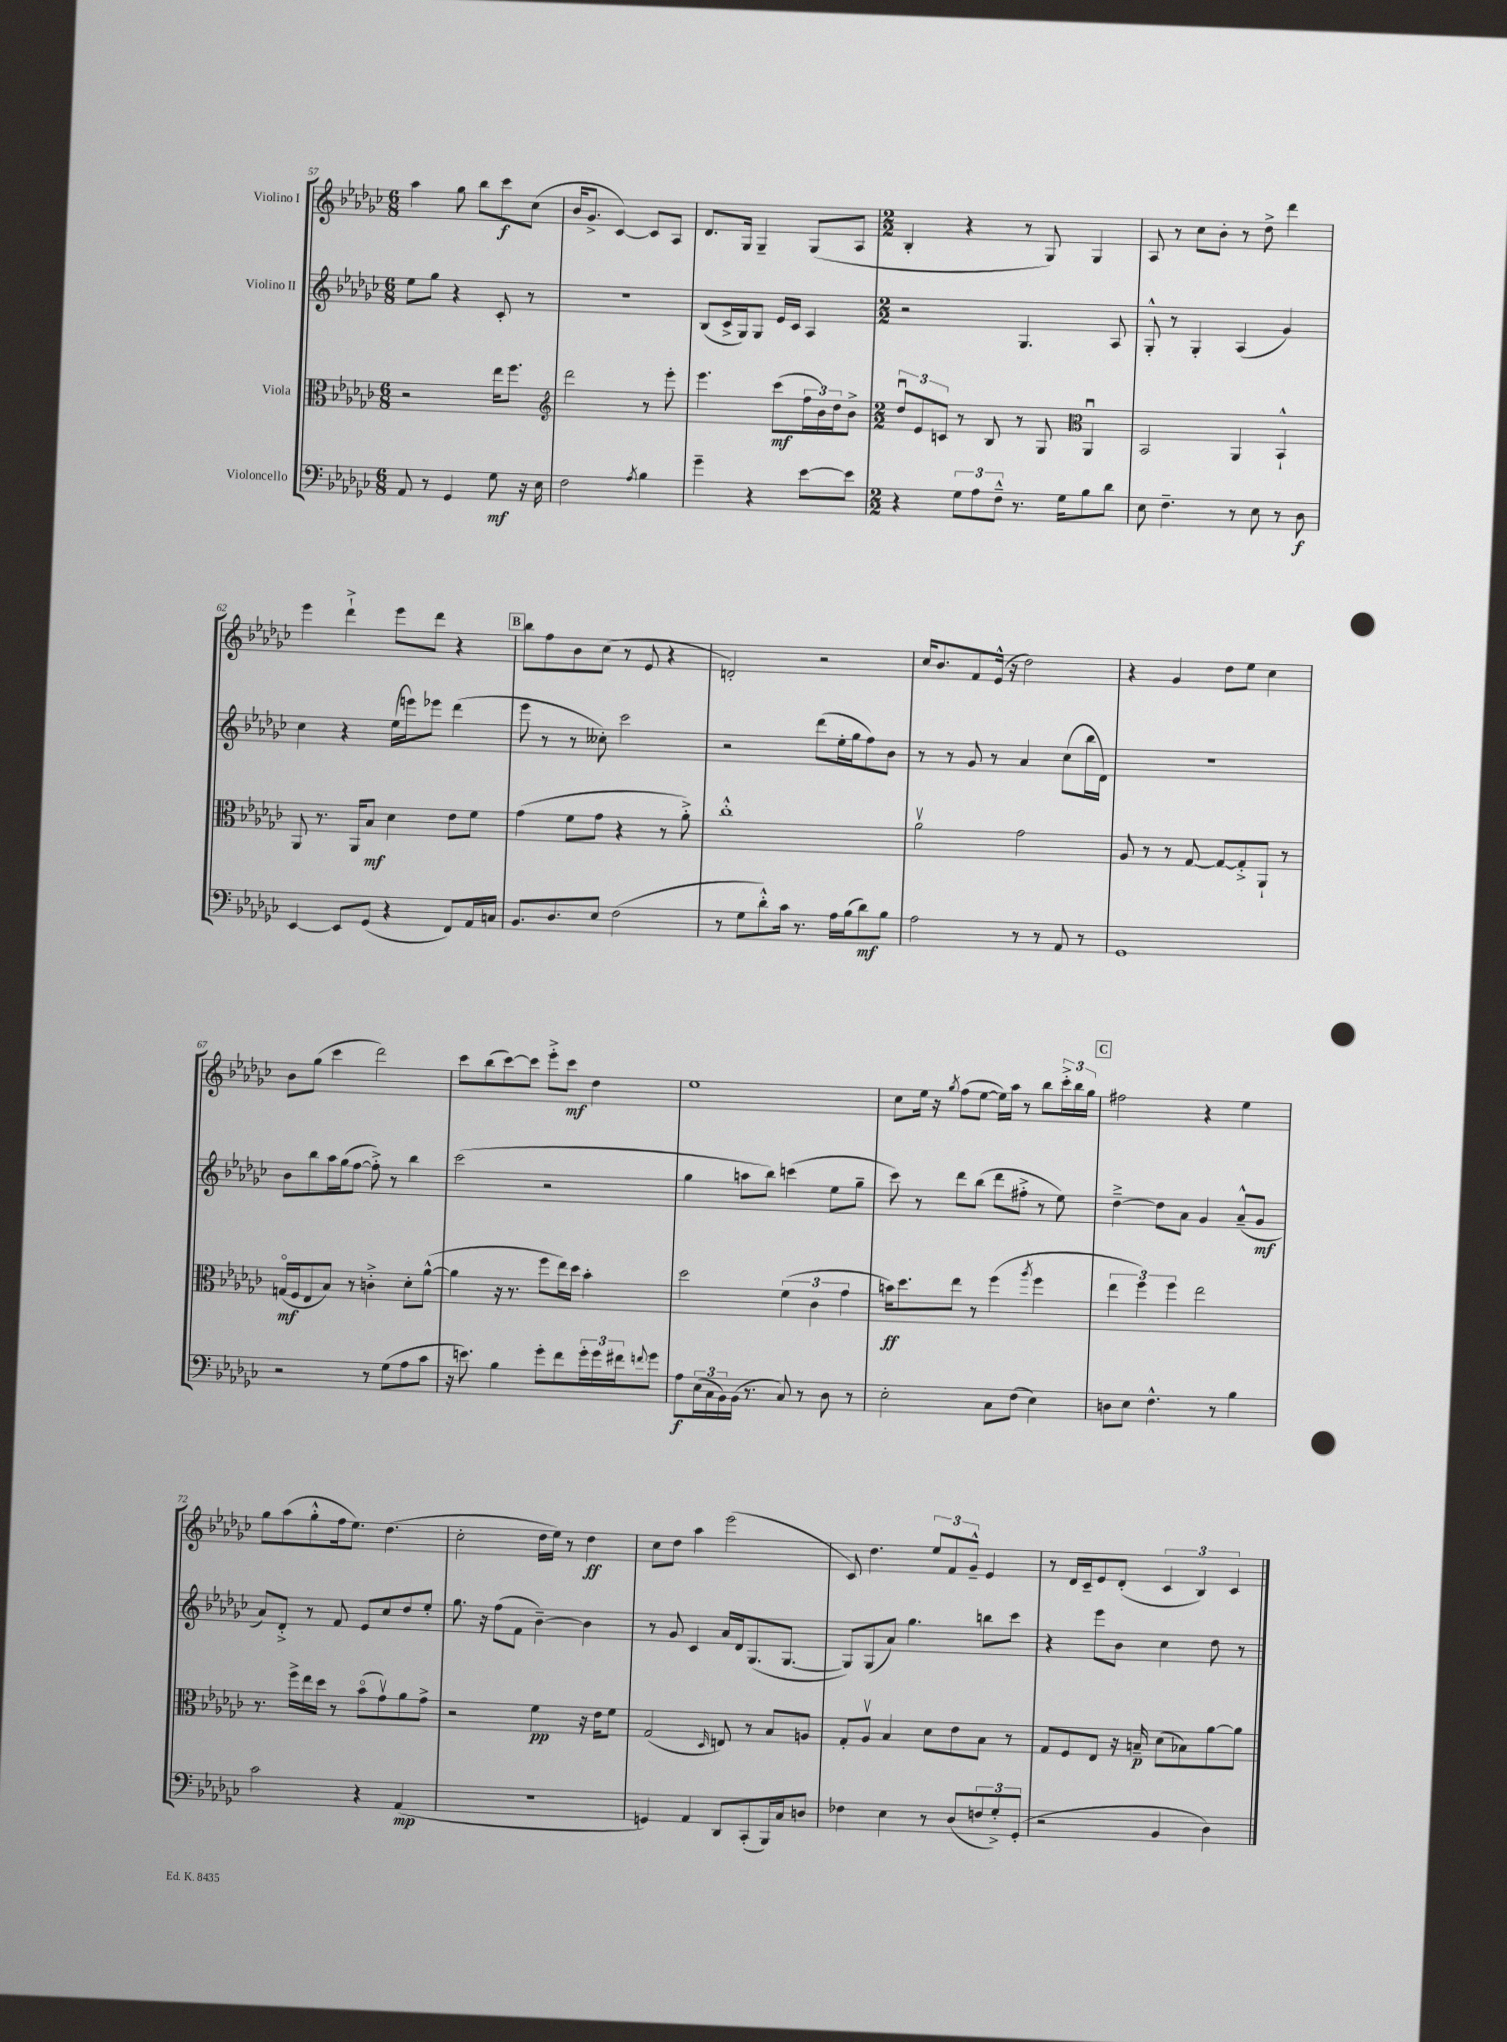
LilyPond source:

<<
\new StaffGroup <<
\new Staff = "s0" \with { instrumentName = "Violino I" } {
    \clef treble \key ges \major \numericTimeSignature \time 6/8
    aes''4 ges''8 bes''8 ces'''8\f ces''8( |
    bes'16 ges'8.-> ces'4~) ces'8 aes8 |
    des'8. ges16 ges4-- ges8( aes8 |
    \numericTimeSignature \time 2/2 bes4-. r4 r8 ges8) ges4 |
    aes8 r8 ces''8 bes'8-. r8 des''8-> des'''4 |
    ees'''4 des'''4-!-> ees'''8 des'''8 r4 |
    \mark \markup { \box "B" } bes''8 f''8 bes'8 ces''8( r8 ees'8 r4 |
    d'2-.) r2 |
    ces''16 bes'8. f'8 ees'16-^( r16 des''2) |
    r4 ges'4 des''8 ees''8 ces''4 |
    bes'8 ges''8( ces'''4 des'''2) |
    ces'''8 bes''8( ces'''8~) ces'''8 ees'''8-.-> ces'''8\mf des''4 |
    ees''1 |
    ces''8 ees''16 r16 \acciaccatura { ges''8 } f''8( ees''8~ ees''16) aes''16 r8 bes''8 \tuplet 3/2 { ces'''16-.-> bes''16 ges''16 } |
    \mark \markup { \box "C" } fis''2 r4 ees''4 |
    ges''8 aes''8( ges''8-.-^ f''16 ees''8.) des''4.( |
    ces''2-. des''16 ees''16) r8 des''4\ff |
    ces''8 des''8 aes''4 ees'''2( |
    ces'8) des''4. \tuplet 3/2 { ees''8 f'8 ges'8---^ } ees'4 |
    r8 des'16 ces'16-- ees'8 des'8-.( \tuplet 3/2 { ces'4 bes4) ces'4 } \bar "|." |
}
\new Staff = "s1" \with { instrumentName = "Violino II" } {
    \clef treble \key ges \major \numericTimeSignature \time 6/8
    ees''8 ges''8 r4 ces'8-. r8 |
    R2. |
    bes8( ces'16-> ges16) ges8 ees'16 ces'16 aes4 |
    \numericTimeSignature \time 2/2 r2 ges4. aes8 |
    ges8-.-^ r8 ges4-. aes4( ges'4) |
    ces''4 r4 ees''16( e'''16) ees'''8 des'''4( |
    \mark \markup { \box "B" } ees'''8 r8 r8 ceses''8-.) ces'''2 |
    r2 des'''8( ees''16-. ges''16 f''8) bes'8 |
    r8 r8 ges'8 r8 aes'4 ces''8( bes''16 des'16) |
    R1 |
    bes'8 bes''8 aes''16 ges''16( f''8~ f''8-.->) r8 bes''4 |
    ces'''2( r2 |
    ges''4 a''8 bes''8) c'''4( ees''8 ges''8-- |
    ces'''8) r8 des'''8 bes''8( des'''8 fis''8-.-> r8 ees''8) |
    \mark \markup { \box "C" } des''4~---> des''8 aes'8 ges'4 aes'8---^( ges'8\mf |
    aes'8) des'8-.-> r8 f'8 ees'8 ces''8 des''8 ees''8-. |
    ges''8. r16 f''8( f'8 bes'4~--) bes'4 |
    r8 ges'8 ces'4 aes'16 des'16 ges8.( ges8.~ |
    ges8) ges8( aes'8) ges''4. b''8 ces'''8 |
    r4 ees'''8 bes'8 ces''4 des''8 r8 \bar "|." |
}
\new Staff = "s2" \with { instrumentName = "Viola" } {
    \clef alto \key ges \major \numericTimeSignature \time 6/8
    r2 ees''16 f''8. |
    \clef treble des'''2 r8 ees'''8-. |
    ees'''4. ces'''8\mf( \tuplet 3/2 { f''16 bes'16) des''16 } bes'8-> |
    \numericTimeSignature \time 2/2 \tuplet 3/2 { des''8\downbow ees'8 c'8 } r8 bes8 r8 ges8 \clef alto aes,4\downbow |
    bes,2 aes,4 bes,4-!-^ |
    aes,8 r8. aes,16 bes8\mf des'4 ees'8 f'8 |
    \mark \markup { \box "B" } ges'4( f'8 ges'8 r4 r8 aes'8-.->) |
    ces''1-.-^ |
    aes'2\upbow ges'2 |
    aes8 r8 r8 ges8~ ges8~ ges8-.-> aes,8-! r8 |
    g16\flageolet\mf( f16 ees8 bes8) r8 c'4-.-> des'8-. aes'8~-^( |
    aes'4 r16 r8. f''8 ees''16) des''16 bes'4-. |
    des''2 \tuplet 3/2 { f'4( ces'4 ges'4 } |
    b'16\ff) des''8. ees''8 r8 f''4( \acciaccatura { aes''8 } f''4 |
    \mark \markup { \box "C" } \tuplet 3/2 { ees''4 f''4) f''4 } ees''2 |
    r8. f''16-> ees''16 des''16 r8 bes'8\flageolet( ges'8\upbow) aes'8 ges'8-> |
    r2 f'4\pp r16 ees'16 f'8 |
    ges2( \grace { des16 } e8) r8 bes8 a8 |
    ges8-. aes8\upbow bes4 des'8 ees'8 bes8 r8 |
    ges8 f8 ees8 r16 b16--\p des'8( bes8) aes'8~ aes'8 \bar "|." |
}
\new Staff = "s3" \with { instrumentName = "Violoncello" } {
    \clef bass \key ges \major \numericTimeSignature \time 6/8
    aes,8 r8 ges,4 ges8\mf r16 ees16 |
    f2 \acciaccatura { aes8 } bes4 |
    ges'4-- r4 ees'8~ ees'8 |
    \numericTimeSignature \time 2/2 r4 \tuplet 3/2 { ges8 aes8 f8---^ } r8. ges16 bes8 des'8 |
    ees8 f4.-- r8 ees8 r8 des8\f |
    ees,4~ ees,8 ges,8( r4 f,8) aes,16 c16 |
    \mark \markup { \box "B" } bes,8. des8. ees8 f2( |
    r8 ges8 des'8-.-^) ces'16 r8. aes16 bes16( des'8\mf) bes8 |
    aes2 r8 r8 aes,8 r8 |
    ges,1 |
    r2 r8 ges8( aes8 ces'8 |
    r16 e'8.) bes4 ges'8-. f'8 \tuplet 3/2 { ges'16-. ges'16 fis'16 } \appoggiatura { f'8 } ges'8 |
    aes8\f \tuplet 3/2 { ees16( ces16 bes,16) } bes,16( r8. ces8) r8 des8 r8 |
    ees2-. ces8 f8( ees4) |
    \mark \markup { \box "C" } d8 ees8 f4.-^ r8 bes4 |
    ces'2 r4 aes,4\mp( |
    R1 |
    g,4) aes,4 des,8 ces,8-.( bes,,16) ces16 d8 |
    fes4 ees4 r8 des8( \tuplet 3/2 { f8 ges8-.->) ges,8-.( } |
    r2 bes,4 des4) \bar "|." |
}
>>
>>
\layout { \context { \Score currentBarNumber = #57 } }
